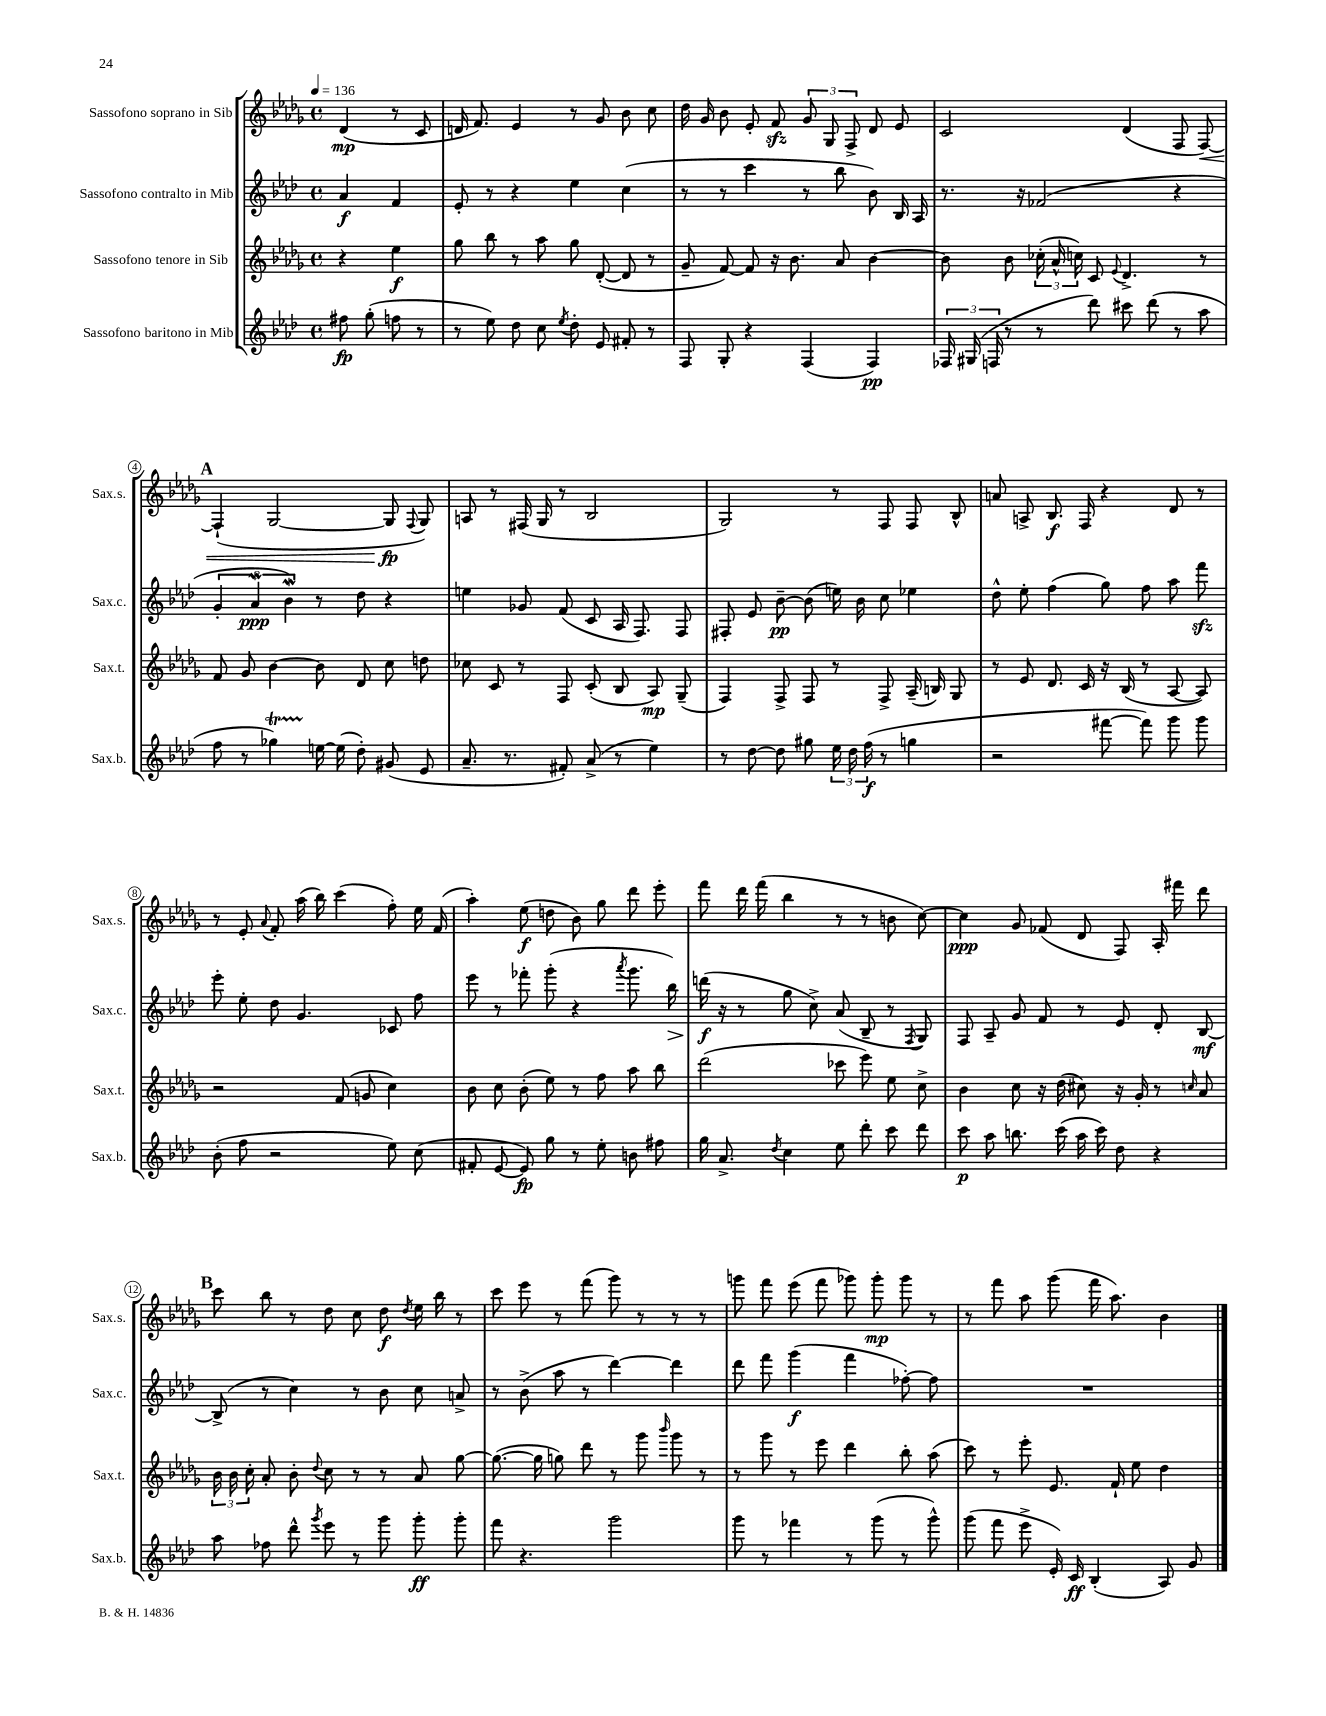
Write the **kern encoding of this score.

**kern	**dynam	**kern	**dynam	**kern	**dynam	**kern	**dynam
*part4	*part4	*part3	*part3	*part2	*part2	*part1	*part1
*staff4	*staff4	*staff3	*staff3	*staff2	*staff2	*staff1	*staff1
*I"Sassofono baritono in Mib	*	*I"Sassofono tenore in Sib	*	*I"Sassofono contralto in Mib	*	*I"Sassofono soprano in Sib	*
*I'Sax.b.	*	*I'Sax.t.	*	*I'Sax.c.	*	*I'Sax.s.	*
*clefG2	*	*clefG2	*	*clefG2	*	*clefG2	*
*k[b-e-a-d-]	*	*k[b-e-a-d-g-]	*	*k[b-e-a-d-]	*	*k[b-e-a-d-g-]	*
*M4/4	*	*M4/4	*	*M4/4	*	*M4/4	*
*met(c)	*	*met(c)	*	*met(c)	*	*met(c)	*
*MM136	*	*MM136	*	*MM136	*	*MM136	*
=	=	=	=	=	=	=	=
8ff#X\	fp	4r	.	4a-/	f	(4d-/	mp
(8gg'\	.	.	.	.	.	.	.
8ffn\	.	4ee-\	f	4f/	.	8r	.
8r	.	.	.	.	.	8c/	.
=1	=1	=1	=1	=1	=1	=1	=1
8r	.	8gg-\	.	8e-'/	.	16dn/	.
.	.	.	.	.	.	8.f/)	.
8ee-\)	.	8bb-\	.	8r	.	.	.
8dd-\	.	8r	.	4r	.	4e-/	.
8cc\	.	8aa-\	.	.	.	.	.
8qee-/	.	.	.	.	.	.	.
8dd-'\	.	8gg-\	.	4ee-\	.	8r	.
8e-/	.	([8d-'/	.	.	.	8g-/	.
8f#X'/	.	8d-/]	.	(4cc\	.	8b-\	.
8r	.	8r	.	.	.	8cc\	.
=2	=2	=2	=2	=2	=2	=2	=2
8F/	.	8g-~/	.	8r	.	16dd-\	.
.	.	.	.	.	.	16g-/	.
8G'/	.	[8f/)	.	8r	.	8b-\	.
4r	.	8f/]	.	4ccc\	.	8e-'/	.
.	.	16r	.	.	.	8fzz/	.
.	.	8.b-\	.	.	.	.	.
(4F/	.	.	.	8r	.	12g-/	.
.	.	.	.	.	.	12G-/	.
.	.	8a-/	.	8bb-\	.	.	.
.	.	.	.	.	.	12F^/	.
4F/)	pp	[4b-\	.	8b-\)	.	8d-/	.
.	.	.	.	16B-/	.	8e-/	.
.	.	.	.	16A-/	.	.	.
=3	=3	=3	=3	=3	=3	=3	=3
24F-X/	.	8b-\]	.	8.r	.	2c/	.
(24G#X/	.	.	.	.	.	.	.
24Fn/	.	.	.	.	.	.	.
8r	.	8b-\	.	.	.	.	.
.	.	.	.	16r	.	.	.
8r	.	(24cc-X'\	.	(2f-X/	.	.	.
.	.	24a-^^/	.	.	.	.	.
.	.	24ccn\)	.	.	.	.	.
8ddd-\)	.	8c/	.	.	.	.	.
.	.	8qqe-/	.	.	.	.	.
8ccc#X\	.	4.d-^/	.	.	.	(4d-/	.
(8ddd-\	.	.	.	.	.	.	.
8r	.	.	.	4r	.	8F/	.
!	!	!	!	!	!	!	!LO:HP:b
8aa-\	.	8r	.	.	.	[8F/)	<
!!LO:LB:g=z
!!LO:REH:place=s1:t=A
=4	=4	=4	=4	=4	=4	=4	=4
8ff\	.	8f/	.	6g'/	.	(4F`/]	.
8r	.	8g-/	.	.	.	.	.
.	.	.	.	6a-w/	ppp	.	.
4gg-XT\)	.	[4b-\	.	.	.	[2G-/	.
.	.	.	.	6b-W\)	.	.	.
[16een\	.	8b-\]	.	8r	.	.	.
(16ee\]	.	.	.	.	.	.	.
8dd-'\)	.	8d-/	.	8dd-\	.	.	.
(8g#X/	.	8cc\	.	4r	.	8G-/]	fp
.	.	.	.	.	.	8qqF/	.
8e-/	.	8ddn\	.	.	.	8G-/)	[
=5	=5	=5	=5	=5	=5	=5	=5
8.a-~/	.	8cc-X\	.	4een\	.	8An/	.
.	.	8c/	.	.	.	8r	.
8.r	.	.	.	.	.	.	.
.	.	8r	.	8g-X/	.	(16F#X/	.
.	.	.	.	.	.	16G-/	.
8f#X'/)	.	8F/	.	(8f/	.	8r	.
(8a-^/	.	(8c'/	.	8c/	.	2B-/	.
8r	.	8B-/	.	16A-/	.	.	.
.	.	.	.	8.F/)	.	.	.
4ee-\)	.	8A-/)	mp	.	.	.	.
.	.	(8G-~/	.	8F/	.	.	.
=6	=6	=6	=6	=6	=6	=6	=6
8r	.	4F/)	.	8F#X'/	.	2G-/)	.
[8dd-\	.	.	.	8e-/	.	.	.
8dd-\]	.	8F^/	.	[8b-~\	pp	.	.
8gg#X\	.	8F/	.	(8b-\]	.	.	.
24ee-\	.	8r	.	16een\)	.	8r	.
24dd-\	.	.	.	.	.	.	.
.	.	.	.	16b-\	.	.	.
(24ff\	f	.	.	.	.	.	.
8r	.	8F^/	.	8cc\	.	8F/	.
4ggn\	.	(16A-~/	.	4ee-X\	.	8F/	.
.	.	16Bn/)	.	.	.	.	.
.	.	8G-/	.	.	.	8B-^^/	.
=7	=7	=7	=7	=7	=7	=7	=7
2r	.	8r	.	8dd-^^\	.	8an/	.
.	.	8e-/	.	8ee-'\	.	8An^/	.
.	.	8.d-/	.	(4ff\	.	8.B-/	f
.	.	16c/	.	.	.	16F/	.
[8fff#X\	.	16r	.	8gg\)	.	4r	.
.	.	(16B-/	.	.	.	.	.
8fff#\])	.	8r	.	8ff\	.	.	.
8ggg\	.	[8A-/	.	8aa-\	.	8d-/	.
8ggg\	.	8A-/])	.	8fffzz\	.	8r	.
!!LO:LB:g=z
=8	=8	=8	=8	=8	=8	=8	=8
(8b-'\	.	2r	.	8eee-'\	.	8r	.
8ff\	.	.	.	8ee-'\	.	8e-'/	.
.	.	.	.	.	.	8qqa-/	.
2r	.	.	.	8dd-\	.	8f'/	.
.	.	.	.	4.g/	.	(16aa-\	.
.	.	.	.	.	.	16bb-\)	.
.	.	(8f/	.	.	.	(4ccc\	.
.	.	8gn/	.	.	.	.	.
8ee-\)	.	4cc\)	.	8c-X/	.	8ff'\)	.
(8cc\	.	.	.	8ff\	.	16ee-\	.
.	.	.	.	.	.	(16f/	.
=9	=9	=9	=9	=9	=9	=9	=9
8f#X'/	.	8b-\	.	8eee-\	.	4aa-'\)	.
[8e-/	.	8cc\	.	8r	.	.	.
8e-/])	fp	(8b-'\	.	8fff-X'\	.	(8ee-\	f
8gg\	.	8ee-\)	.	(8ggg'\	.	8ddn\	.
8r	.	8r	.	4r	.	8b-\)	.
8ee-'\	.	8ff\	.	.	.	8gg-\	.
.	.	.	.	8qaaa-/	.	.	.
8bn\	.	8aa-\	.	8.ggg\	.	8ddd-\	.
8ff#X\	.	8bb-\	.	.	.	8eee-'\	.
!	!	!	!	!	!LO:HP:b	!	!
.	.	.	.	16bb-\)	>	.	.
=10	=10	=10	=10	=10	=10	=10	=10
16gg\	.	(2ddd-\	.	(16dddn\	f	8fff\	.
8.a-^/	.	.	.	16r	]	.	.
.	.	.	.	8r	.	16ddd-\	.
.	.	.	.	.	.	(16fff\	.
8qdd-/	.	.	.	.	.	.	.
4cc\	.	.	.	8gg\	.	4bb-\	.
.	.	.	.	8cc^\)	.	.	.
8ee-\	.	8ccc-X\	.	(8a-/	.	8r	.
8ddd-'\	.	8eee-\)	.	8B-~/	.	8r	.
8ccc\	.	8ee-\	.	8r	.	8bn\	.
.	.	.	.	8qF/	.	.	.
8ddd-\	.	8cc^\	.	8G/)	.	[8cc\)	.
=11	=11	=11	=11	=11	=11	=11	=11
8ccc\	p	4b-\	.	8F/	.	4cc\]	ppp
8aa-\	.	.	.	8A-~/	.	.	.
8.bbn\	.	8cc\	.	8g/	.	8g-/	.
.	.	16r	.	8f/	.	(8f-X/	.
(16ccc\	.	(16dd-\	.	.	.	.	.
16aa-\	.	8cc#X\)	.	8r	.	8d-/	.
16ccc\)	.	.	.	.	.	.	.
8dd-\	.	16r	.	8e-/	.	8F/)	.
.	.	16g-'/	.	.	.	.	.
4r	.	8r	.	8d-'/	.	16A-'/	.
.	.	.	.	.	.	16fff#X\	.
.	.	16qqccn/	.	.	.	.	.
.	.	8a-/	.	[8B-/	mf	8ddd-\	.
!!LO:LB:g=z
!!LO:REH:place=s1:t=B
=12	=12	=12	=12	=12	=12	=12	=12
8aa-\	.	24b-\	.	(8B-^/]	.	8ccc\	.
.	.	24b-\	.	.	.	.	.
.	.	24cc'\	.	.	.	.	.
8ff-X\	.	8a-'/	.	8r	.	8bb-\	.
8ddd-^^\	.	8b-'\	.	4cc\)	.	8r	.
8qggg/	.	8qqdd-/	.	.	.	.	.
8eee-\	.	8cc\	.	.	.	8dd-\	.
8r	.	8r	.	8r	.	8cc\	.
8ggg\	.	8r	.	8b-\	.	8dd-\	f
.	.	.	.	.	.	8qdd-/	.
8ggg'\	ff	8a-/	.	8cc\	.	16ee-\	.
.	.	.	.	.	.	16bb-\	.
8ggg'\	.	[8gg-\	.	8an^/	.	8r	.
=13	=13	=13	=13	=13	=13	=13	=13
8fff\	.	(8.gg-\_	.	8r	.	8ccc\	.
4.r	.	.	.	(8b-^\	.	8eee-\	.
.	.	16gg-\]	.	.	.	.	.
.	.	8ggn\)	.	8aa-\	.	8r	.
.	.	8ddd-\	.	8r	.	(8fff\	.
2ggg\	.	8r	.	[4ddd-\)	.	8ggg-\)	.
.	.	8ggg-\	.	.	.	8r	.
.	.	16qqbbb-/	.	.	.	.	.
.	.	8ggg-\	.	4ddd-\]	.	8r	.
.	.	8r	.	.	.	8r	.
=14	=14	=14	=14	=14	=14	=14	=14
8ggg\	.	8r	.	8ddd-\	.	8gggn\	.
8r	.	8ggg-\	.	8fff\	.	8fff\	.
4fff-X\	.	8r	.	(4ggg\	f	(8eee-\	.
.	.	8eee-\	.	.	.	8fff\	.
8r	.	4ddd-\	.	4fff\	.	8ggg-X\)	.
(8ggg\	.	.	.	.	.	8ggg-'\	mp
8r	.	8bb-'\	.	[8ff-X'\)	.	8ggg-\	.
8ggg^^\)	.	(8aa-\	.	8ff-\]	.	8r	.
=15	=15	=15	=15	=15	=15	=15	=15
(8ggg\	.	8ccc\)	.	1r	.	8r	.
8fff\	.	8r	.	.	.	8fff\	.
8eee-^\	.	8eee-'\	.	.	.	8aa-\	.
16e-'/)	.	8.e-/	.	.	.	(8ggg-\	.
16c/	ff	.	.	.	.	.	.
(4B-'/	.	.	.	.	.	16fff\	.
.	.	16f`/	.	.	.	8.aa-\)	.
.	.	8ee-\	.	.	.	.	.
8A-/)	.	4dd-\	.	.	.	4b-\	.
8g/	.	.	.	.	.	.	.
==	==	==	==	==	==	==	==
*-	*-	*-	*-	*-	*-	*-	*-
